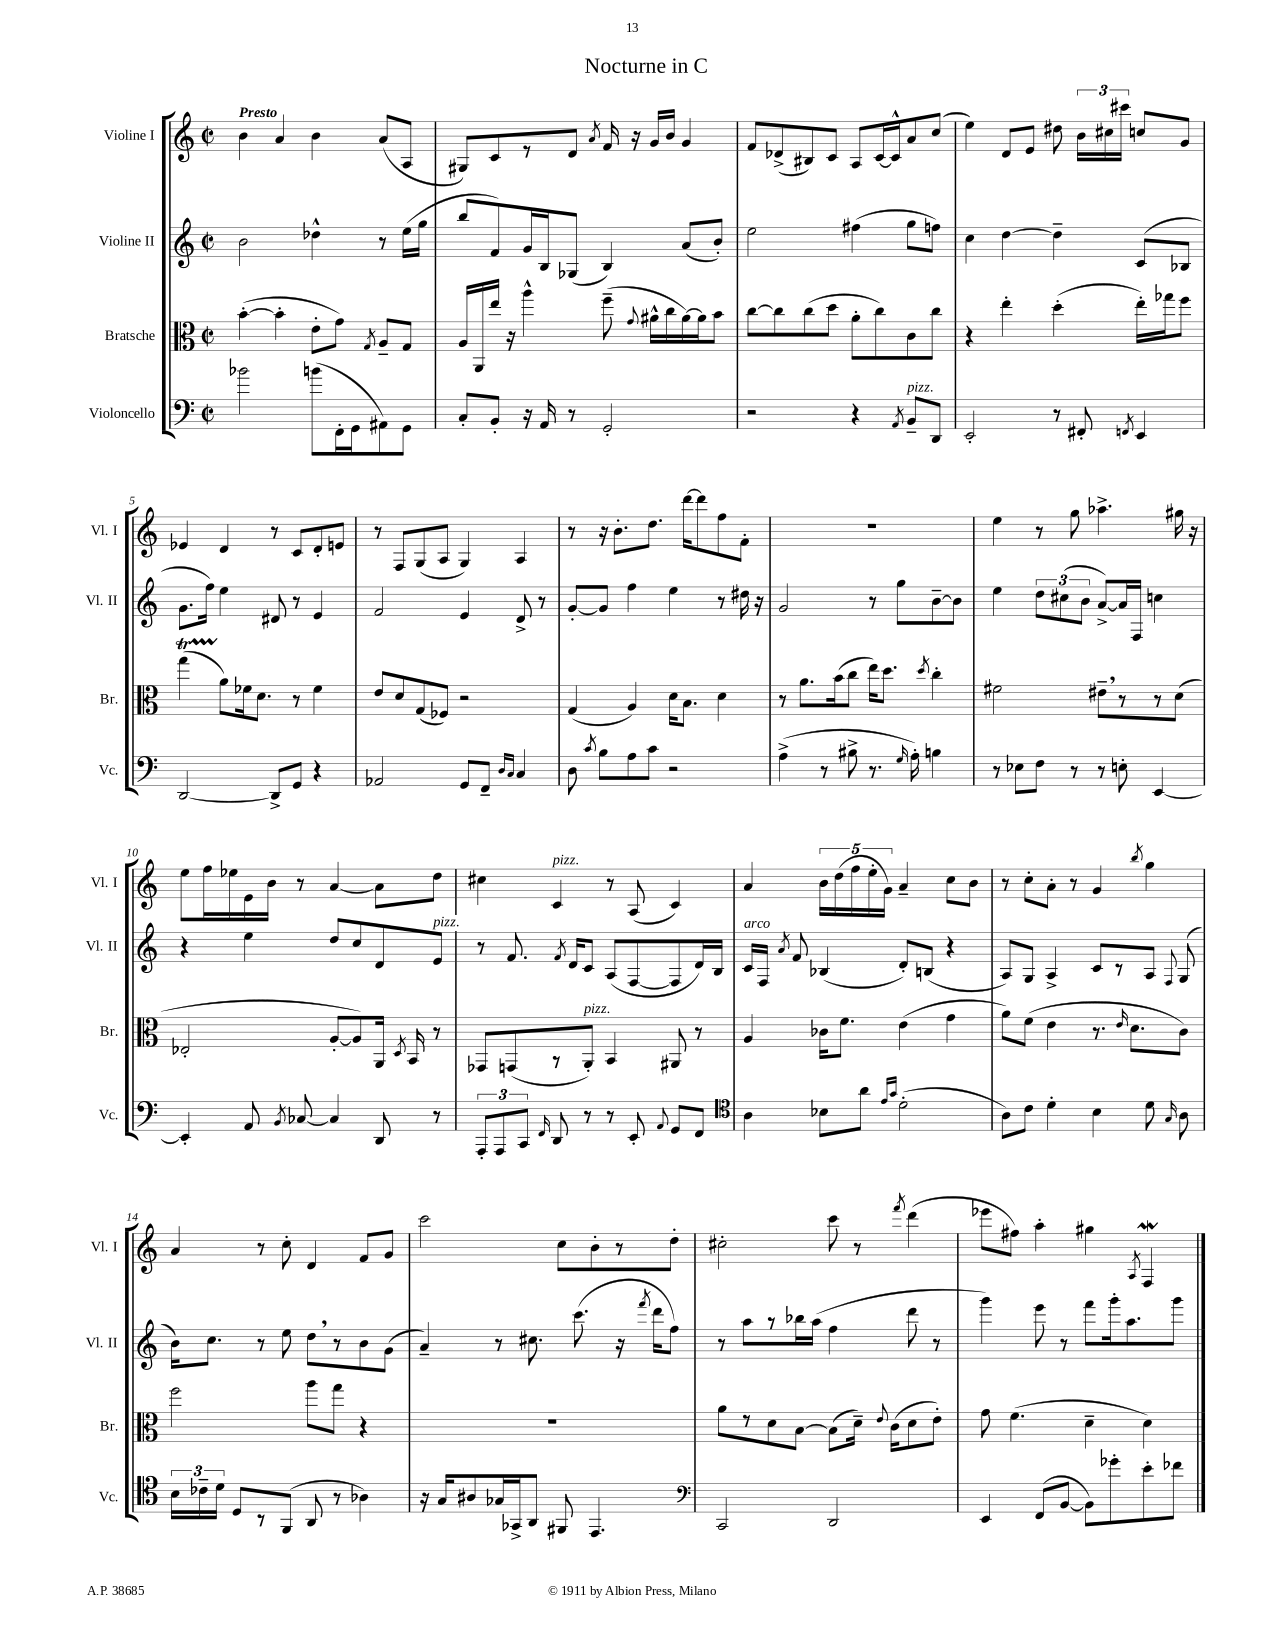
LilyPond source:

\header { title = "Nocturne in C" }
<<
\new StaffGroup <<
\new Staff = "s0" \with { instrumentName = "Violine I" shortInstrumentName = "Vl. I" } {
    \clef treble \key c \major \defaultTimeSignature \time 2/2 \tempo "Presto"
    \autoBeamOff b'4 a'4 b'4 a'8[( a8] |
    gis8[) c'8 r8 d'8] \acciaccatura { a'8 } f'16 r16 g'16[ b'16] g'4 |
    f'8[ des'8->( bis8) c'8] a8[ c'16~ c'16-^ a'8 c''8]( |
    e''4) d'8[ e'8] dis''8 \tuplet 3/2 { b'16[ cis''16 cis'''16] } c''8[ g'8] |
    ees'4 d'4 r8 c'8[ d'8-. e'8] |
    r8 f8[ g8( a8] g4) a4 |
    r8 r16 b'8.[-. d''8.] d'''16[~ d'''8 f''8 f'8]-. |
    R1 |
    e''4 r8 g''8 aes''4.-> gis''16 r16 |
    e''8[ f''16 ees''16 e'16 b'16] r8 a'4~ a'8[ d''8] |
    cis''4 c'4^\markup { \italic "pizz." } r8 a8( c'4) |
    a'4 \tuplet 5/4 { b'16[ d''16( f''16 e''16-. g'16]) } a'4-- c''8[ b'8] |
    r8 c''8[-. a'8]-. r8 g'4 \acciaccatura { b''8 } g''4 |
    a'4 r8 c''8-. d'4 f'8[ g'8] |
    c'''2 c''8[ b'8-. r8 d''8]-. |
    cis''2-. c'''8 r8 \acciaccatura { f'''8 } d'''4( |
    ees'''8[ fis''8]) a''4-. gis''4 \acciaccatura { a8 } f4\mordent \bar "|." |
}
\new Staff = "s1" \with { instrumentName = "Violine II" shortInstrumentName = "Vl. II" } {
    \clef treble \key c \major \defaultTimeSignature \time 2/2
    \autoBeamOff b'2 des''4-^ r8 e''16[( g''16] |
    b''8[ f'8) g'16 b16 ges8]( b4) a'8[( b'8]-.) |
    e''2 fis''4( g''8[ f''8]) |
    c''4 d''4~ d''4-- c'8[( bes8] |
    g'8.[ f''16]) e''4 dis'8 r8 e'4 |
    f'2 e'4 d'8-> r8 |
    g'8[~-. g'8] f''4 e''4 r8 dis''16 r16 |
    g'2 r8 g''8[ b'8~-- b'8] |
    e''4 \tuplet 3/2 { d''8[ cis''8( b'8] } a'8[~->) a'16 f16] c''4 |
    r4 e''4 d''8[ c''8 d'8 e'8]^\markup { \italic "pizz." } |
    r8 f'8. \acciaccatura { f'8 } d'16[ c'8] a8[( f8~ f8 d'16) b16] |
    c'16[^\markup { \italic "arco" } f16] \acciaccatura { a'8 } f'8 bes4( d'8[-.) b8]( r4 |
    a8[) g8] a4-> c'8[ r8 a8] \appoggiatura { f8 } g8( |
    b'16[) c''8.] r8 e''8 d''8[ \breathe r8 b'8 g'8]( |
    a'4--) r8 cis''8. c'''8.( r16 \acciaccatura { f'''8 } d'''16[ f''8]) |
    r8 a''8[ r8 bes''16 a''16]( f''4 d'''8 r8 |
    g'''4) e'''8 r8 f'''8[ g'''16-. a''8. g'''8] \bar "|." |
}
\new Staff = "s2" \with { instrumentName = "Bratsche" shortInstrumentName = "Br." } {
    \clef alto \key c \major \defaultTimeSignature \time 2/2
    \autoBeamOff b'4~-.( b'4-. e'8[-. g'8]) \acciaccatura { g8 } a8[-- g8] |
    a16[ a,16 e''16] r16 a''4-^ f''8--( \appoggiatura { g'8 } ais'16[-^ c''16 ais'16~) ais'16 b'8] |
    c''8[~ c''8 c''8( d''8] a'8[-. c''8) c'8 c''8] |
    r4 e''4-. d''4-.( e''16[-.) ges''16 f''8] |
    g''4\startTrillSpan( a'8[\stopTrillSpan) fes'16 d'8.] r8 fes'4 |
    e'8[ d'8 g8( fes8]) r2 |
    g4( a4) d'16[ b8.] d'4 |
    r8 a'8.[ b'16( c''8] e''16[) d''8.] \acciaccatura { d''8 } c''4-. |
    fis'2 eis'8[-- \breathe r8 r8 d'8]( |
    ees2-. a8[~-. a8) a,16] \acciaccatura { d8 } b,16 r8 |
    ges,8[ g,8( r8 a,8]-.^\markup { \italic "pizz." }) b,4 ais,8 r8 |
    a4 ces'16[ f'8.] e'4( g'4 |
    a'8[) f'8]( e'4 r8. \grace { e'16 } d'8.[ c'8]) |
    f''2 a''8[ g''8] r4 |
    R1 |
    a'8[ r8 d'8 b8]~ b8[( d'16]--) \appoggiatura { e'8 } c'16[( d'8 e'8]-.) |
    g'8 f'4.( d'4-- d'4) \bar "|." |
}
\new Staff = "s3" \with { instrumentName = "Violoncello" shortInstrumentName = "Vc." } {
    \clef bass \key c \major \defaultTimeSignature \time 2/2
    \autoBeamOff bes'2 b'8[( f,16-. g,16 ais,8) g,8] |
    c8[-. b,8]-. r16 a,16 r8 g,2-. |
    r2 r4 \acciaccatura { a,8 } b,8[--^\markup { \italic "pizz." } d,8] |
    e,2-. r8 fis,8-. \acciaccatura { f,8 } e,4 |
    d,2~ d,8[-> g,8] r4 |
    aes,2 g,8[ f,8]-- \grace { d16[ c16] } c4 |
    d8 \acciaccatura { c'8 } b8[ a8 c'8] r2 |
    a4->( r8 bis8-> r8. \grace { g16 } a16-.) b4 |
    r8 ees8[ f8] r8 r8 e8-. e,4~ |
    e,4-. a,8 \acciaccatura { b,8 } ces8~ ces4 d,8 r8 |
    \tuplet 3/2 { a,,8[-. a,,8 c,8] } \grace { f,16 } d,8 r8 r8 e,8-. \appoggiatura { a,8 } g,8[ f,8] |
    \clef tenor a4 bes8[ a'8] \grace { e'16[ g'16] } d'2-.( |
    a8[) c'8] d'4-. b4 d'8 \grace { g16 } a8 |
    \tuplet 3/2 { b16[ ces'16-- d'16] } d8[ r8 f,8]( a,8 r8 aes4) |
    r16 g16[ ais8 ges16 ges,16-> a,8] fis,8 e,4. |
    \clef bass c,2 d,2 |
    e,4 f,8[( b,8]~ b,8[) ges'8-. e'8-. fes'8] \bar "|." |
}
>>
>>
